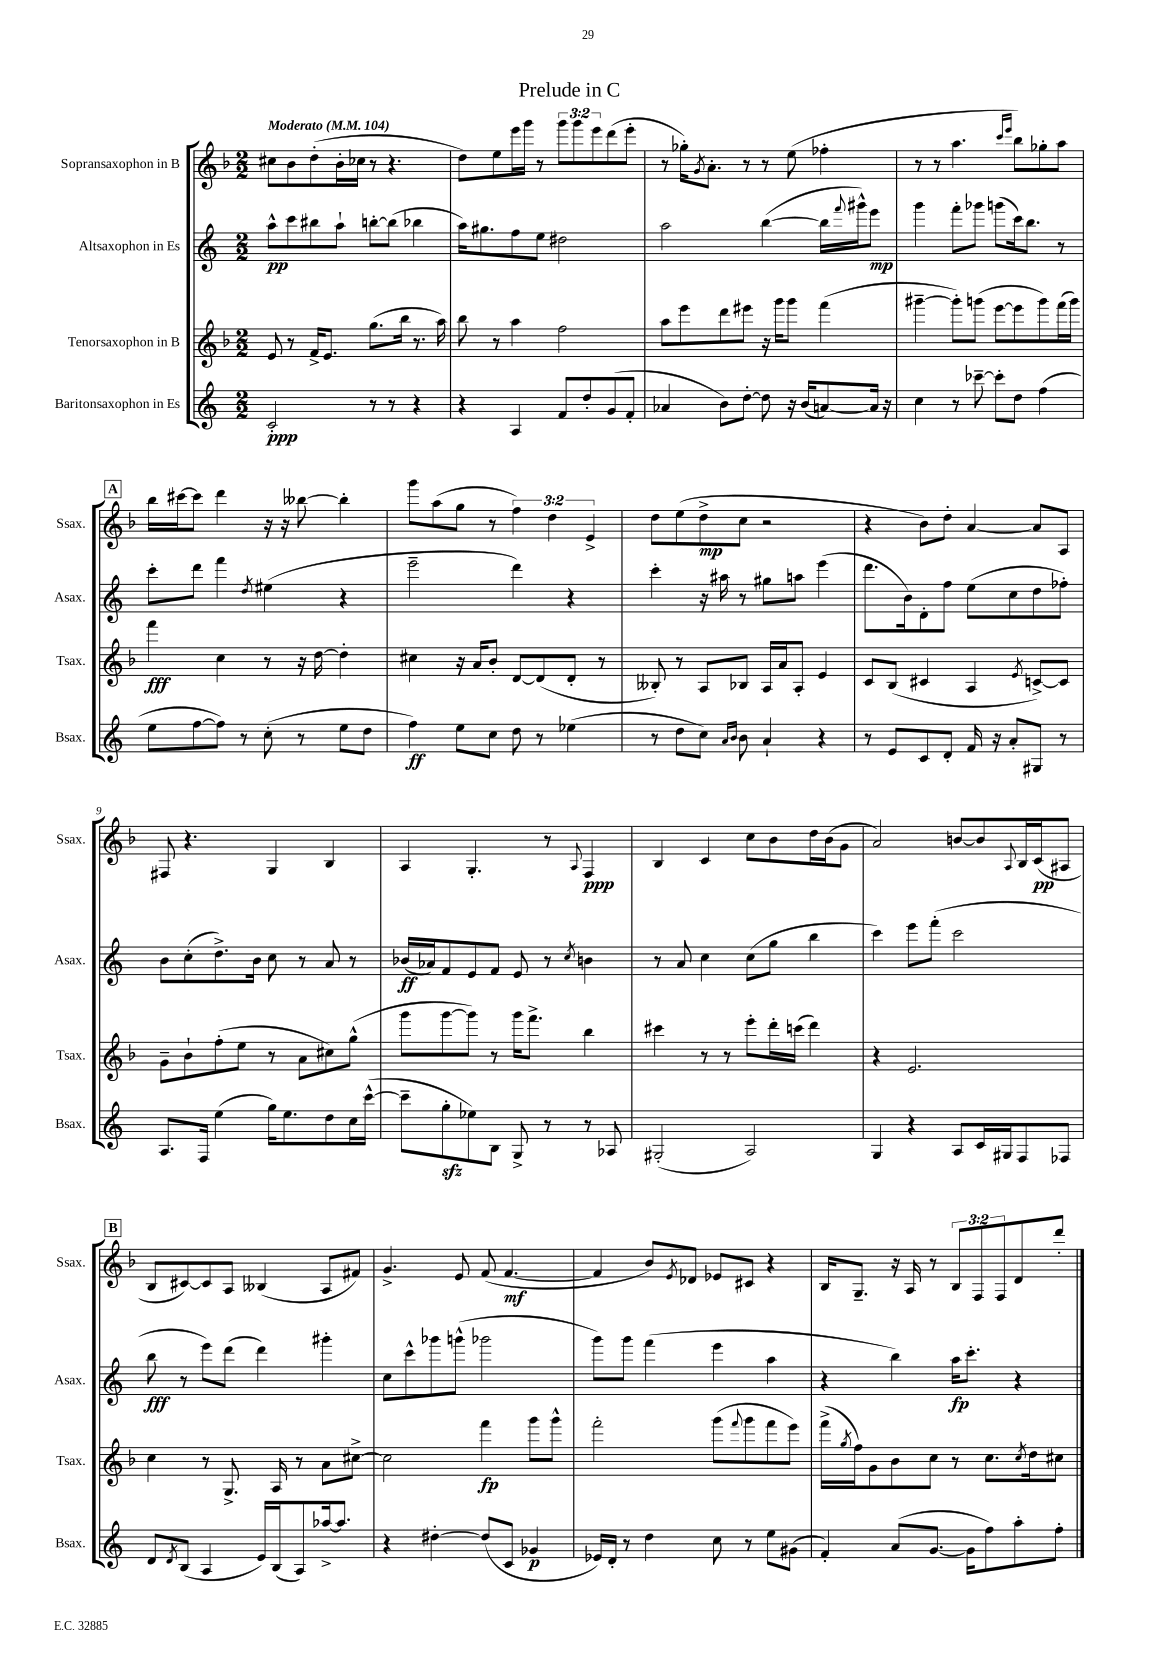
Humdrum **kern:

**kern	**dynam	**kern	**dynam	**kern	**dynam	**kern	**dynam
*part4	*part4	*part3	*part3	*part2	*part2	*part1	*part1
*staff4	*staff4	*staff3	*staff3	*staff2	*staff2	*staff1	*staff1
*I"Baritonsaxophon in Es	*	*I"Tenorsaxophon in B	*	*I"Altsaxophon in Es	*	*I"Sopransaxophon in B	*
*I'Bsax.	*	*I'Tsax.	*	*I'Asax.	*	*I'Ssax.	*
*clefG2	*	*clefG2	*	*clefG2	*	*clefG2	*
*k[]	*	*k[b-]	*	*k[]	*	*k[b-]	*
*M2/2	*	*M2/2	*	*M2/2	*	*M2/2	*
*MM104	*	*MM104	*	*MM104	*	*MM104	*
=1	=1	=1	=1	=1	=1	=1	=1
!	!	!	!	!	!	!LO:TX:a:B:t=Moderato	!
2c'/	ppp	8e/	.	8aa^^\L	pp	8cc#X\L	.
.	.	8r	.	8ccc\	.	8b-\	.
.	.	16f^/KL	.	8bb#X\	.	(8dd'\	.
.	.	8.e/J	.	.	.	.	.
.	.	.	.	8aa`\J	.	16b-'\L	.
.	.	.	.	.	.	16cc-X\JJ	.
8r	.	(8.gg\L	.	[8bbn'\L	.	8r	.
8r	.	.	.	(8bb\J]	.	4.r	.
.	.	16bb-\Jk	.	.	.	.	.
4r	.	8.r	.	4bb-X\	.	.	.
.	.	16aa\)	.	.	.	.	.
=2	=2	=2	=2	=2	=2	=2	=2
4r	.	8bb-\	.	16aa\KL)	.	8dd\L)	.
.	.	.	.	8.gg#X\	.	.	.
.	.	8r	.	.	.	8ee\	.
4A/	.	4aa\	.	8ff\	.	16eee\L	.
.	.	.	.	.	.	16ggg\JJ	.
.	.	.	.	8ee\J	.	8r	.
8f/L	.	2ff\	.	2dd#X\	.	12ggg\L	.
.	.	.	.	.	.	12ggg\	.
8dd'/	.	.	.	.	.	.	.
.	.	.	.	.	.	12eee\	.
(8g/	.	.	.	.	.	(8ddd\	.
8f'/J	.	.	.	.	.	8eee'\J	.
=3	=3	=3	=3	=3	=3	=3	=3
4a-X/	.	8aa\L	.	2aa\	.	8r	.
.	.	8eee\	.	.	.	16gg-X'\KL)	.
.	.	.	.	.	.	8qg/	.
.	.	.	.	.	.	8.a'\J	.
8b\L)	.	8ddd\	.	.	.	.	.
[8dd'\J	.	8eee#X\J	.	.	.	8r	.
8dd\]	.	16r	.	([4bb\	.	8r	.
.	.	16ggg\KL	.	.	.	.	.
16r	.	8ggg\J	.	.	.	(8ee\	.
(16b/KL	.	.	.	.	.	.	.
[8an/)	.	(4fff\	.	16bb\LL]	.	4ff-X'\	.
.	.	.	.	8qqfff/	.	.	.
.	.	.	.	16ggg#X^^\J)	.	.	.
16a/Jk]	.	.	.	8eee\J	mp	.	.
16r	.	.	.	.	.	.	.
=4	=4	=4	=4	=4	=4	=4	=4
4cc\	.	[4ggg#X~\	.	4ggg\	.	8r	.
.	.	.	.	.	.	8r	.
8r	.	8ggg#'\L])	.	8fff'\L	.	4.aa\	.
[8ccc-X~\	.	(8gggn\J	.	8ggg-X\J	.	.	.
8ccc-'\L]	.	[8eee\L	.	(8gggn\L	.	.	.
.	.	.	.	.	.	16qqccc/LL	.
.	.	.	.	.	.	16qqeee/JJ	.
8dd\J	.	8eee\]	.	16ccc\k)	.	8bb-\L)	.
.	.	.	.	8.bb\J	.	.	.
(4ff\	.	8ggg\)	.	.	.	8gg-X'\	.
.	.	(16fff\L	.	8r	.	8aa\J	.
.	.	16ggg\JJ)	.	.	.	.	.
!!LO:LB:g=z
!!LO:REH:place=s1:t=A
=5	=5	=5	=5	=5	=5	=5	=5
8ee\L	.	4fff\	fff	8ccc'\L	.	16bb-\LL	.
.	.	.	.	.	.	[16ccc#X\J	.
[8ff\	.	.	.	8ddd\J	.	8ccc#\J]	.
8ff\J])	.	4cc\	.	4fff\	.	4ddd\	.
8r	.	.	.	.	.	.	.
.	.	.	.	8qdd/	.	.	.
(8cc'\	.	8r	.	(4ee#X\	.	16r	.
.	.	.	.	.	.	16r	.
8r	.	16r	.	.	.	[8bb--X\	.
.	.	[16dd\	.	.	.	.	.
8ee\L	.	4dd'\]	.	4r	.	4bb--'\]	.
8dd\J	.	.	.	.	.	.	.
=6	=6	=6	=6	=6	=6	=6	=6
4ff\)	ff	4cc#X\	.	2eee~\	.	8ggg\L	.
.	.	.	.	.	.	(8aa\	.
8ee\L	.	16r	.	.	.	8gg\J	.
.	.	16a/KL	.	.	.	.	.
8cc\J	.	8b-'/J	.	.	.	8r	.
8dd\	.	[8d/L	.	4ddd\)	.	6ff\)	.
8r	.	(8d/]	.	.	.	.	.
.	.	.	.	.	.	6dd\	.
(4ee-X\	.	8d'/J	.	4r	.	.	.
.	.	.	.	.	.	6e^/	.
.	.	8r	.	.	.	.	.
=7	=7	=7	=7	=7	=7	=7	=7
8r	.	8B--X'/)	.	4ccc'\	.	8dd\L	.
8dd\L	.	8r	.	.	.	(8ee\	.
8cc\J)	.	8A/L	.	16r	.	8dd^\	mp
.	.	.	.	16aa#X\	.	.	.
16qqa/LL	.	.	.	.	.	.	.
16qqb/JJ	.	.	.	.	.	.	.
8b\	.	8B-X/J	.	8r	.	8cc\J	.
4a`/	.	16A/LL	.	8gg#X\L	.	2r	.
.	.	16a/J	.	.	.	.	.
.	.	8A'/J	.	8aan\J	.	.	.
4r	.	4e/	.	(4eee\	.	.	.
=8	=8	=8	=8	=8	=8	=8	=8
8r	.	8c/L	.	8.ddd\L	.	4r	.
8e/L	.	(8B-/J	.	.	.	.	.
.	.	.	.	16b\k)	.	.	.
8c/	.	4c#X/	.	8d'\	.	8b-\L)	.
8d'/J	.	.	.	8ff\J	.	8dd'\J	.
16f/	.	4A/	.	(8ee\L	.	[4a/	.
16r	.	.	.	.	.	.	.
8a'/L	.	.	.	8cc\	.	.	.
.	.	8qe/	.	.	.	.	.
8G#X/J	.	[8cn^/L)	.	8dd\	.	8a/L]	.
8r	.	8c/J]	.	8ff-X'\J)	.	8A/J	.
!!LO:LB:g=z
=9	=9	=9	=9	=9	=9	=9	=9
8.A/L	.	8g~\L	.	8b\L	.	8F#X/	.
.	.	8b-`\	.	(8cc'\	.	4.r	.
16F/Jk	.	.	.	.	.	.	.
(4ee\	.	(8ff'\	.	8.dd^\)	.	.	.
.	.	8ee\J	.	.	.	.	.
.	.	.	.	16b\Jk	.	.	.
16gg\KL)	.	8r	.	8cc\	.	4G/	.
8.ee\	.	.	.	.	.	.	.
.	.	8a\L	.	8r	.	.	.
8dd\	.	8cc#X\)	.	8a/	.	4B-/	.
16cc\L	.	(8gg^^\J	.	8r	.	.	.
([16ccc^^\JJ	.	.	.	.	.	.	.
=10	=10	=10	=10	=10	=10	=10	=10
8ccc~\L]	.	8ggg\L	.	(16b-X/LL	ff	4A/	.
.	.	.	.	16a-X/J)	.	.	.
8ggzz'\	.	[8ggg\	.	8f/	.	.	.
8ee-X\)	.	8ggg\J])	.	8e/	.	4.G'/	.
8B\J	.	8r	.	8f/J	.	.	.
8G^/	.	16ggg\KL	.	8e/	.	.	.
.	.	8.fff^\J	.	.	.	.	.
8r	.	.	.	8r	.	8r	.
.	.	.	.	8qcc/	.	8qqA/	.
8r	.	4bb-\	.	4bn\	.	4F/	ppp
8A-X/	.	.	.	.	.	.	.
=11	=11	=11	=11	=11	=11	=11	=11
(2G#X'/	.	4ccc#X\	.	8r	.	4B-/	.
.	.	.	.	8a/	.	.	.
.	.	8r	.	4cc\	.	4c/	.
.	.	8r	.	.	.	.	.
2A/)	.	8eee'\L	.	(8cc\L	.	8cc\L	.
.	.	16ddd'\L	.	8gg\J	.	8b-\	.
.	.	(16cccn\JJ	.	.	.	.	.
.	.	4ddd\)	.	4bb\	.	16dd\L	.
.	.	.	.	.	.	(16b-\J	.
.	.	.	.	.	.	8g\J	.
=12	=12	=12	=12	=12	=12	=12	=12
4G/	.	4r	.	4ccc\)	.	2a/)	.
4r	.	2.e/	.	8eee\L	.	.	.
.	.	.	.	(8fff'\J	.	.	.
8A/L	.	.	.	2ccc\	.	[8bn/L	.
16c/L	.	.	.	.	.	8b/]	.
16G#X/J	.	.	.	.	.	.	.
.	.	.	.	.	.	8qqA/	.
8F/	.	.	.	.	.	16B-/L	.
.	.	.	.	.	.	(16c/J	pp
8F-X/J	.	.	.	.	.	8A#X/J	.
!!LO:LB:g=z
!!LO:REH:place=s1:t=B
=13	=13	=13	=13	=13	=13	=13	=13
8d/L	.	4cc\	.	8bb\	fff	8B-/L	.
8qd/	.	.	.	.	.	.	.
(8B/J	.	.	.	8r	.	[8c#X/)	.
4A/	.	8r	.	8eee\L)	.	8c#/]	.
.	.	8.G^/	.	(8ddd\J	.	8A/J	.
16e/LL)	.	.	.	4ddd\)	.	(4B--X/	.
(16B/J	.	16A/	.	.	.	.	.
8A/)	.	8r	.	.	.	.	.
[16aa-X^/k	.	8a\L	.	4ggg#X'\	.	8A/L	.
8.aa-/J]	.	.	.	.	.	.	.
.	.	[8cc#X^\J	.	.	.	8f#X/J)	.
=14	=14	=14	=14	=14	=14	=14	=14
4r	.	2cc#\]	.	8cc\L	.	4.g^/	.
.	.	.	.	8ccc^^\	.	.	.
[4dd#X'\	.	.	.	8ggg-X\	.	.	.
.	.	.	.	(8gggn^^\J	.	8e/	.
(8dd#/L]	.	4fff\	fp	2ggg-X\	.	(8f/	.
8c/J	.	.	.	.	.	[4.f/	mf
4g-X/	p	8ggg\L	.	.	.	.	.
.	.	8ggg^^\J	.	.	.	.	.
=15	=15	=15	=15	=15	=15	=15	=15
16e-X/LL)	.	2fff'\	.	8ggg\L)	.	4f/]	.
16d'/JJ	.	.	.	.	.	.	.
8r	.	.	.	8ggg\J	.	.	.
4dd\	.	.	.	(4fff\	.	8b-/L)	.
.	.	.	.	.	.	8qe/	.
.	.	.	.	.	.	8d-X/J	.
8cc\	.	(8ggg\L	.	4eee\	.	8e-X/L	.
.	.	8qqfff/	.	.	.	.	.
8r	.	8ggg\	.	.	.	8c#X/J	.
8ee\L	.	8fff\	.	4aa\	.	4r	.
(8g#X\J	.	8eee\J)	.	.	.	.	.
=16	=16	=16	=16	=16	=16	=16	=16
4f'/)	.	(16fff^\LL	.	4r	.	16B-/KL	.
.	.	8qgg/	.	.	.	.	.
.	.	16ff\J)	.	.	.	8.G~/J	.
.	.	8g\	.	.	.	.	.
(8a/L	.	8b-\	.	4bb\)	.	16r	.
.	.	.	.	.	.	16A/	.
[8.g/J	.	8cc\J	.	.	.	8r	.
.	.	8r	.	16aa\KL	fp	12B-/L	.
16g\KL]	.	.	.	8.ccc'\J	.	.	.
.	.	.	.	.	.	12F/	.
8ff\)	.	8.cc\L	.	.	.	.	.
.	.	.	.	.	.	12F/	.
8aa'\	.	.	.	4r	.	8d/	.
.	.	8qcc/	.	.	.	.	.
.	.	16dd\k	.	.	.	.	.
8ff'\J	.	8cc#X\J	.	.	.	8ddd'/J	.
==	==	==	==	==	==	==	==
*-	*-	*-	*-	*-	*-	*-	*-
